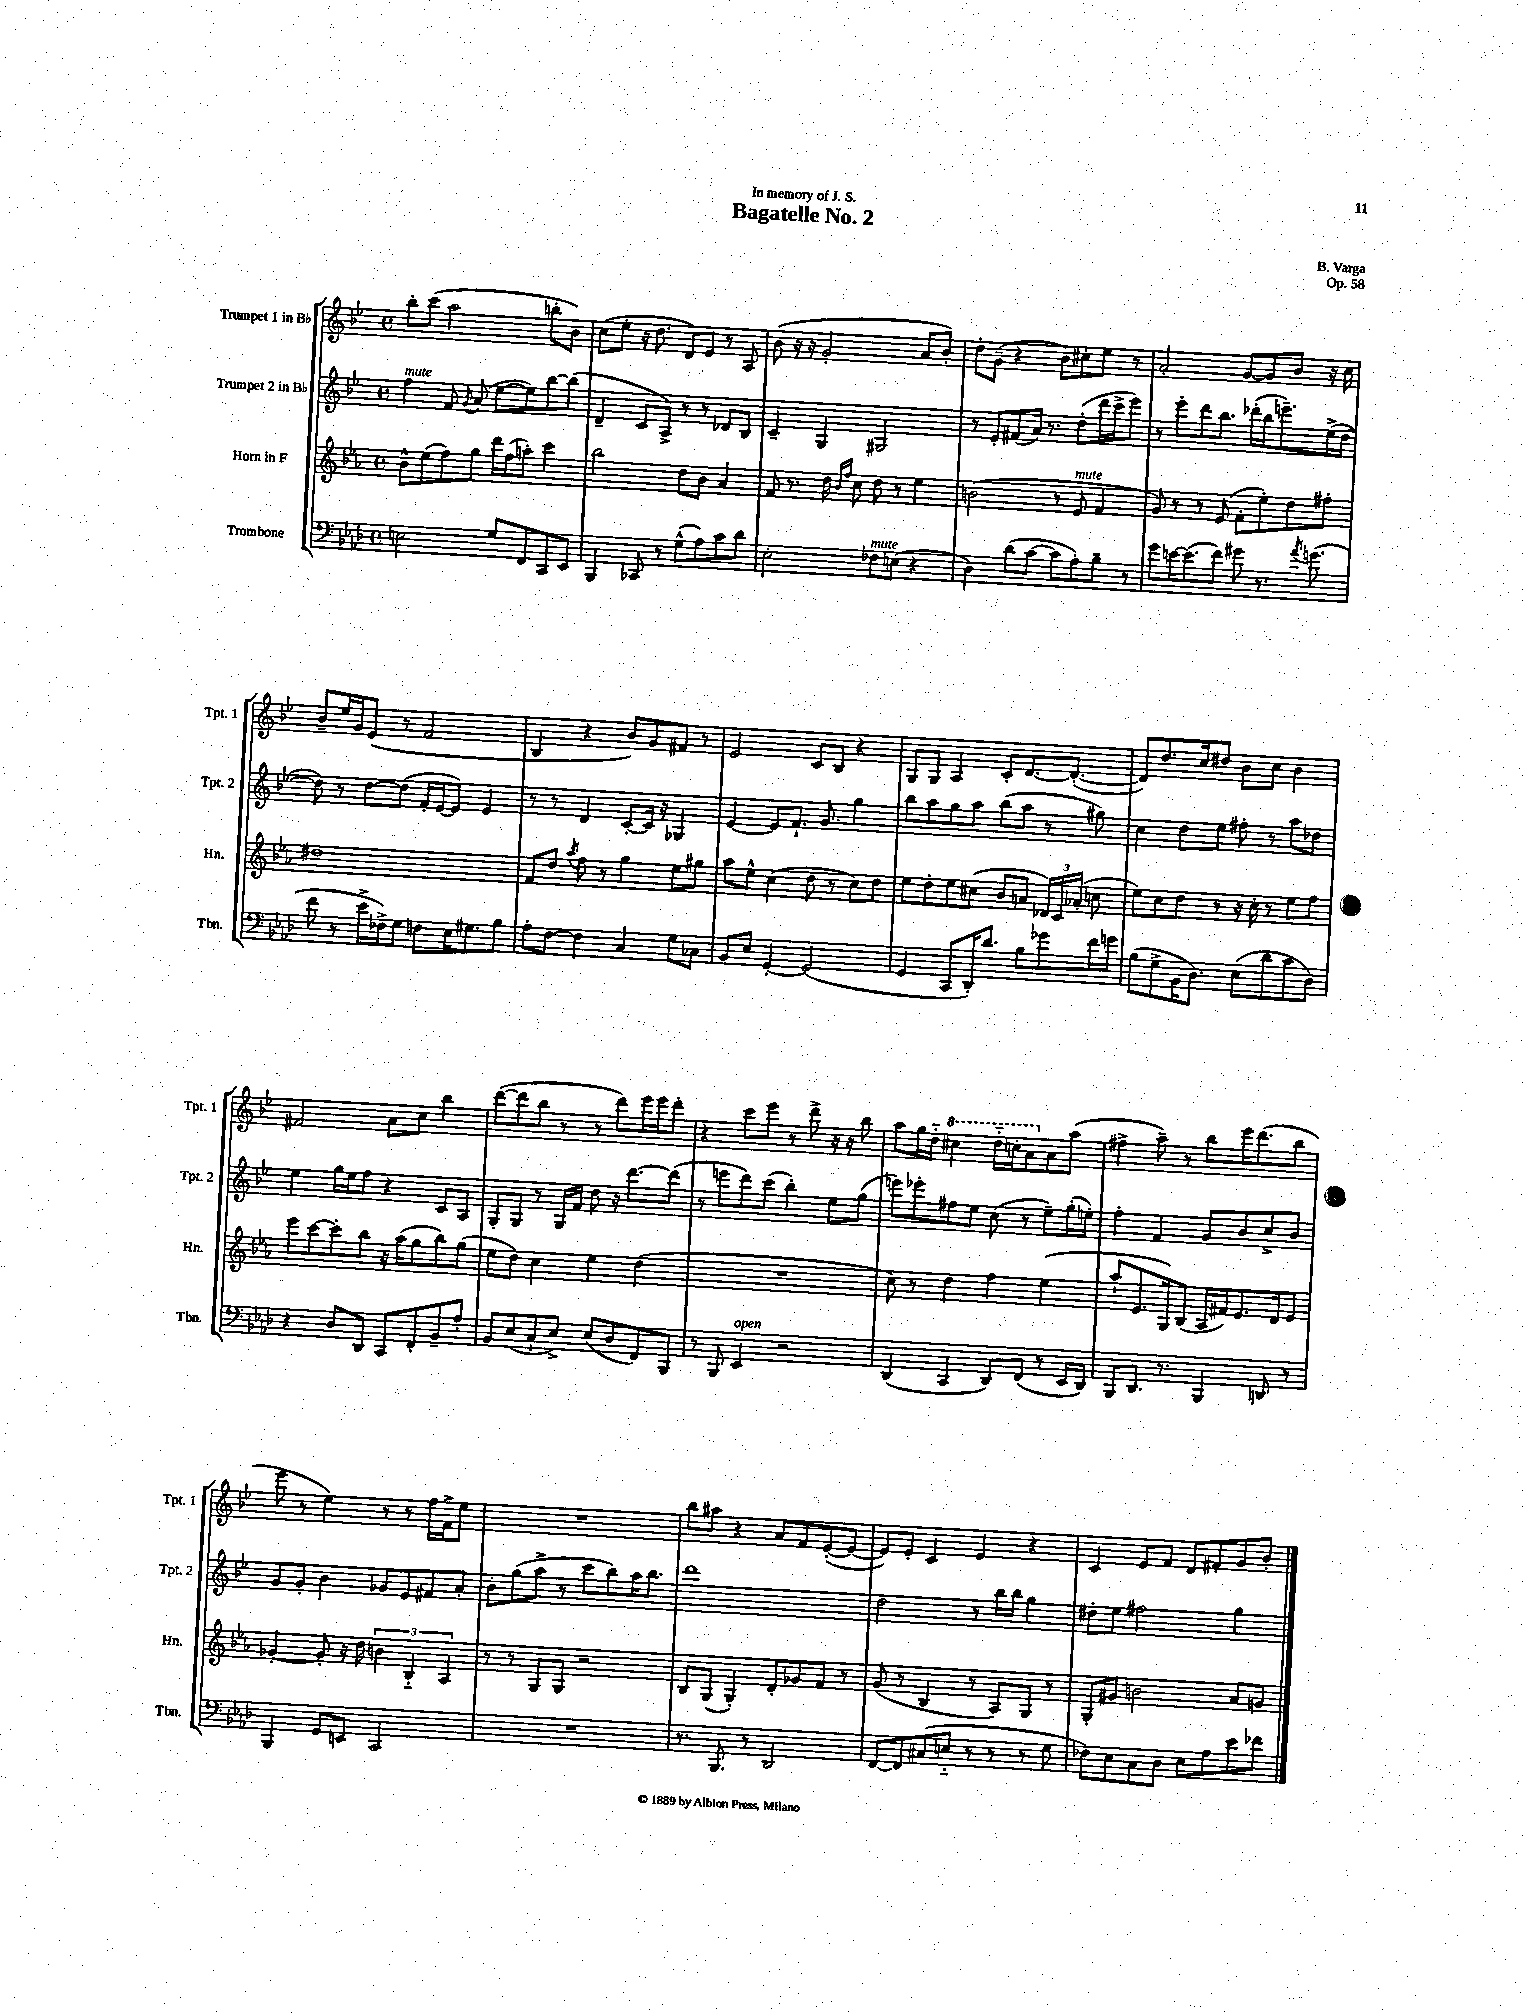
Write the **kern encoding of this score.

**kern	**kern	**kern	**kern
*staff4	*staff3	*staff2	*staff1
*clefF4	*clefG2	*clefG2	*clefG2
*k[b-e-a-d-]	*k[b-e-a-]	*k[b-e-]	*k[b-e-]
*M4/4	*M4/4	*M4/4	*M4/4
*met(c)	*met(c)	*met(c)	*met(c)
2E	8b-^^	4ff	8bb-'
.	(8ee-	.	(8ccc
.	8ff)	8f	2aa
.	.	8qg	.
.	8gg	(8a	.
8G	16ddd	[8ee-	.
.	(16ff	.	.
8FF	8aa')	8ee-])	.
8CC	4ccc	[8bb-	8bb'
8EE-	.	(8bb-]	8b-)
=	=	=	=
4BBB-	2bb-	4d~	(8cc
.	.	.	8ee-'
8CC-	.	8c	16r
.	.	.	8.dd
8r	.	8A^)	.
(8G^^	8dd	8r	8d)
8A-)	8b-	8r	8e-
8c	4a-	8d-	8r
8d-	.	8B-	8A
=	=	=	=
2E-'	8f	4c~	(8b-
.	8.r	.	16r
.	.	.	16r
.	.	4G	2g'
.	16dd	.	.
.	16qqb-	.	.
.	16qqff	.	.
.	8cc	.	.
8F-	8dd	2G#	.
(8E	8r	.	.
4r	4ee-	.	8a
.	.	.	8b-')
=	=	=	=
4D-)	(2b	8r	8dd'
.	.	8e-'	(8g~
(8d-	.	(8f#	4r
[8c	.	16a)	.
.	.	8.r	.
8c]	8r	.	8b-)
8A-')	8e-	(8dd'	8cc#'
8B-~	4f	16ddd	8ee-
.	.	16ccc^	.
8r	.	8eee-)	8r
=	=	=	=
8g	8g)	8r	2a'
[16e	8r	8eee-'	.
(8.e]	.	.	.
.	8r	8ddd	.
8f)	(8e-	8.bb-	.
8g#	8f'	.	[8g
.	.	(16ddd-'	.
8.r	8ee-')	16bb-	8g]
.	.	8.eee~)	.
.	8dd	.	8b-
8qa-	.	.	.
(8.g	.	.	.
.	8ff#'	(16ee-^	16r
.	.	[16dd	16cc
=	=	=	=
8f	1dd#	8dd])	8b-~
8r	.	8r	16ee-
.	.	.	16g
16e-^	.	[8dd	(8e-
16F-^)	.	.	.
8G	.	(8dd]	8r
8F	.	16f'	2f
.	.	[16e-	.
16E-	.	8e-])	.
8.G#	.	.	.
.	.	4e-	.
8B-	.	.	.
=	=	=	=
8A-'	8f	8r	4B-
[8F	8dd	8r	.
.	8qaa-	.	.
4F]	8ff	4d	4r
.	8r	.	.
4C	4gg	[8c'	8b-)
.	.	16c]	8g
.	.	16r	.
8G	8ee-	4G-	8f#
8C-	8gg#	.	8r
=	=	=	=
8BB-	8aa-	[4e-	2e-
8E-	8ee-^^	.	.
[4GG'	(4cc	8e-]	.
.	.	8.f`	.
(2GG]	8dd	.	8c
.	.	8.g	.
.	8r	.	8B-
.	8cc)	4gg	4r
.	8dd	.	.
=	=	=	=
4GG	8ee-	8bb-	8G
.	8dd'	8aa	8G
8CC	8ee-	8gg	4A
16DD-')	(8cc#	8aa	.
8.d-	.	.	.
.	8b-	(8bb-	8c'
8B-	8a	8aa	[8.d
8g-	24d-)	8r	.
.	24c	.	.
.	.	.	(8.d'_
.	(24a-'	.	.
16f	8cc	8gg#)	.
16g	.	.	.
=	=	=	=
(8B-	8ee-)	4cc	8d])
8G^	8cc	.	8.dd
16BB-	8dd	8dd	.
8.D-)	.	.	16cc
.	8r	8ee-	8dd#
(8E-	16r	8ff#'	8b-
.	16cc'	.	.
8d-	8r	8r	8cc
8c	8ee-	8aa	4b-
8D-)	8ff	8dd-	.
=	=	=	=
4r	8eee-	4ee-	2f#
.	[8ccc	.	.
8D-	8ccc']	16gg	.
.	.	16ee-	.
8DD-	8bb-	8ff	.
8CC	16r	4r	8a
.	(16aa-	.	.
8FF'	8gg	.	8cc
8BB-~	8bb-)	8c	4bb-
8A-'	(8gg	8A	.
=	=	=	=
8BB-	8ee-	8G'	([8ddd
(8E-	8dd)	8G	8ddd]
8C`	4cc	8r	8bb-
8E-^)	.	16G	8r
.	.	16f	.
(8E-	4ee-	8dd	8r
8D-	.	16r	8ddd)
.	.	[8.ddd	.
8FF)	(4dd	.	16eee-
.	.	.	16eee-
8BBB-	.	(8ddd]	8ddd'
=	=	=	=
8r	1r	8r	4r
8BBB-	.	8eee	.
4EE-	.	8ddd)	8ccc
.	.	(8ccc	8eee-
2r	.	4bb-')	8r
.	.	.	8ddd^
.	.	8ee-	16r
.	.	.	16r
.	.	(8gg	8bb-
=	=	=	=
(4DD-	8cc)	8eee)	8aa
.	8r	8eee-'	16gg
.	.	.	16dd'~
4CC	4dd	8ff#	4ccc#
.	.	8ee-	.
8DD-)	4ff	(8cc	16ddd'~
.	.	.	16ccc'
(8FF	.	8r	8aa
8r	(4ee-	8ee-~)	8a
16EE-	.	(16gg'	(8aa
16DD-)	.	16ee')	.
=	=	=	=
8BBB-	8aa-`	4ff'	4ff#^
8.DD-	8.e-	.	.
.	.	4f	8aa~)
8.r	16G)	.	.
.	(8B-	.	8r
4BBB-	16A-	8g	8bb-
.	16f#)	.	.
.	8.e-	8b-	16eee-
.	.	.	(8.ddd
8DD	.	8cc^	.
.	16d	.	.
8r	8e-	8b-	8bb-
=	=	=	=
4BBB-	[4g-'	8g	8eee-
.	.	8g'	8r
8GG	8g-']	4b-	4ee-)
8EE	16r	.	.
.	16dd	.	.
2CC	6b	8g-	8r
.	.	8e-	8r
.	6B-'~	.	.
.	.	8f#	16ff
.	.	.	16f^
.	6A-	.	.
.	.	8a'	8ee-
=	=	=	=
1r	8r	8b-'	1r
.	8r	(8gg	.
.	8G	8aa^	.
.	8G	8r	.
.	2r	8ccc	.
.	.	8bb-)	.
.	.	16aa	.
.	.	8.bb-	.
=	=	=	=
8.r	8B-	1ddd	8bb-
.	(8G	.	8aa#
8.BBB-	.	.	.
.	4G')	.	4r
8r	.	.	.
2DD-	8d'	.	8a
.	8g-	.	8f
.	8f	.	([8e-'
.	8r	.	8e-_
=	=	=	=
[8FF	(8g	2dd	8e-])
8FF]	8r	.	8e-'
(8C#	4B-	.	4c
8E'~	.	.	.
8r	8r	8r	4e-
8r	8A-)	16bb-	.
.	.	16bb-	.
8r	8G	4gg	4r
8G	8r	.	.
=	=	=	=
8F-)	8G'	8dd#'	4c
8E-	8g#	8ee-	.
8C	2b	2ff#	8e-
8D-	.	.	8f
8E-	.	.	8d
8A-	.	.	8f#'
8e-	8a-	4gg	8g
8f-	8g	.	8b-'
==	==	==	==
*-	*-	*-	*-
